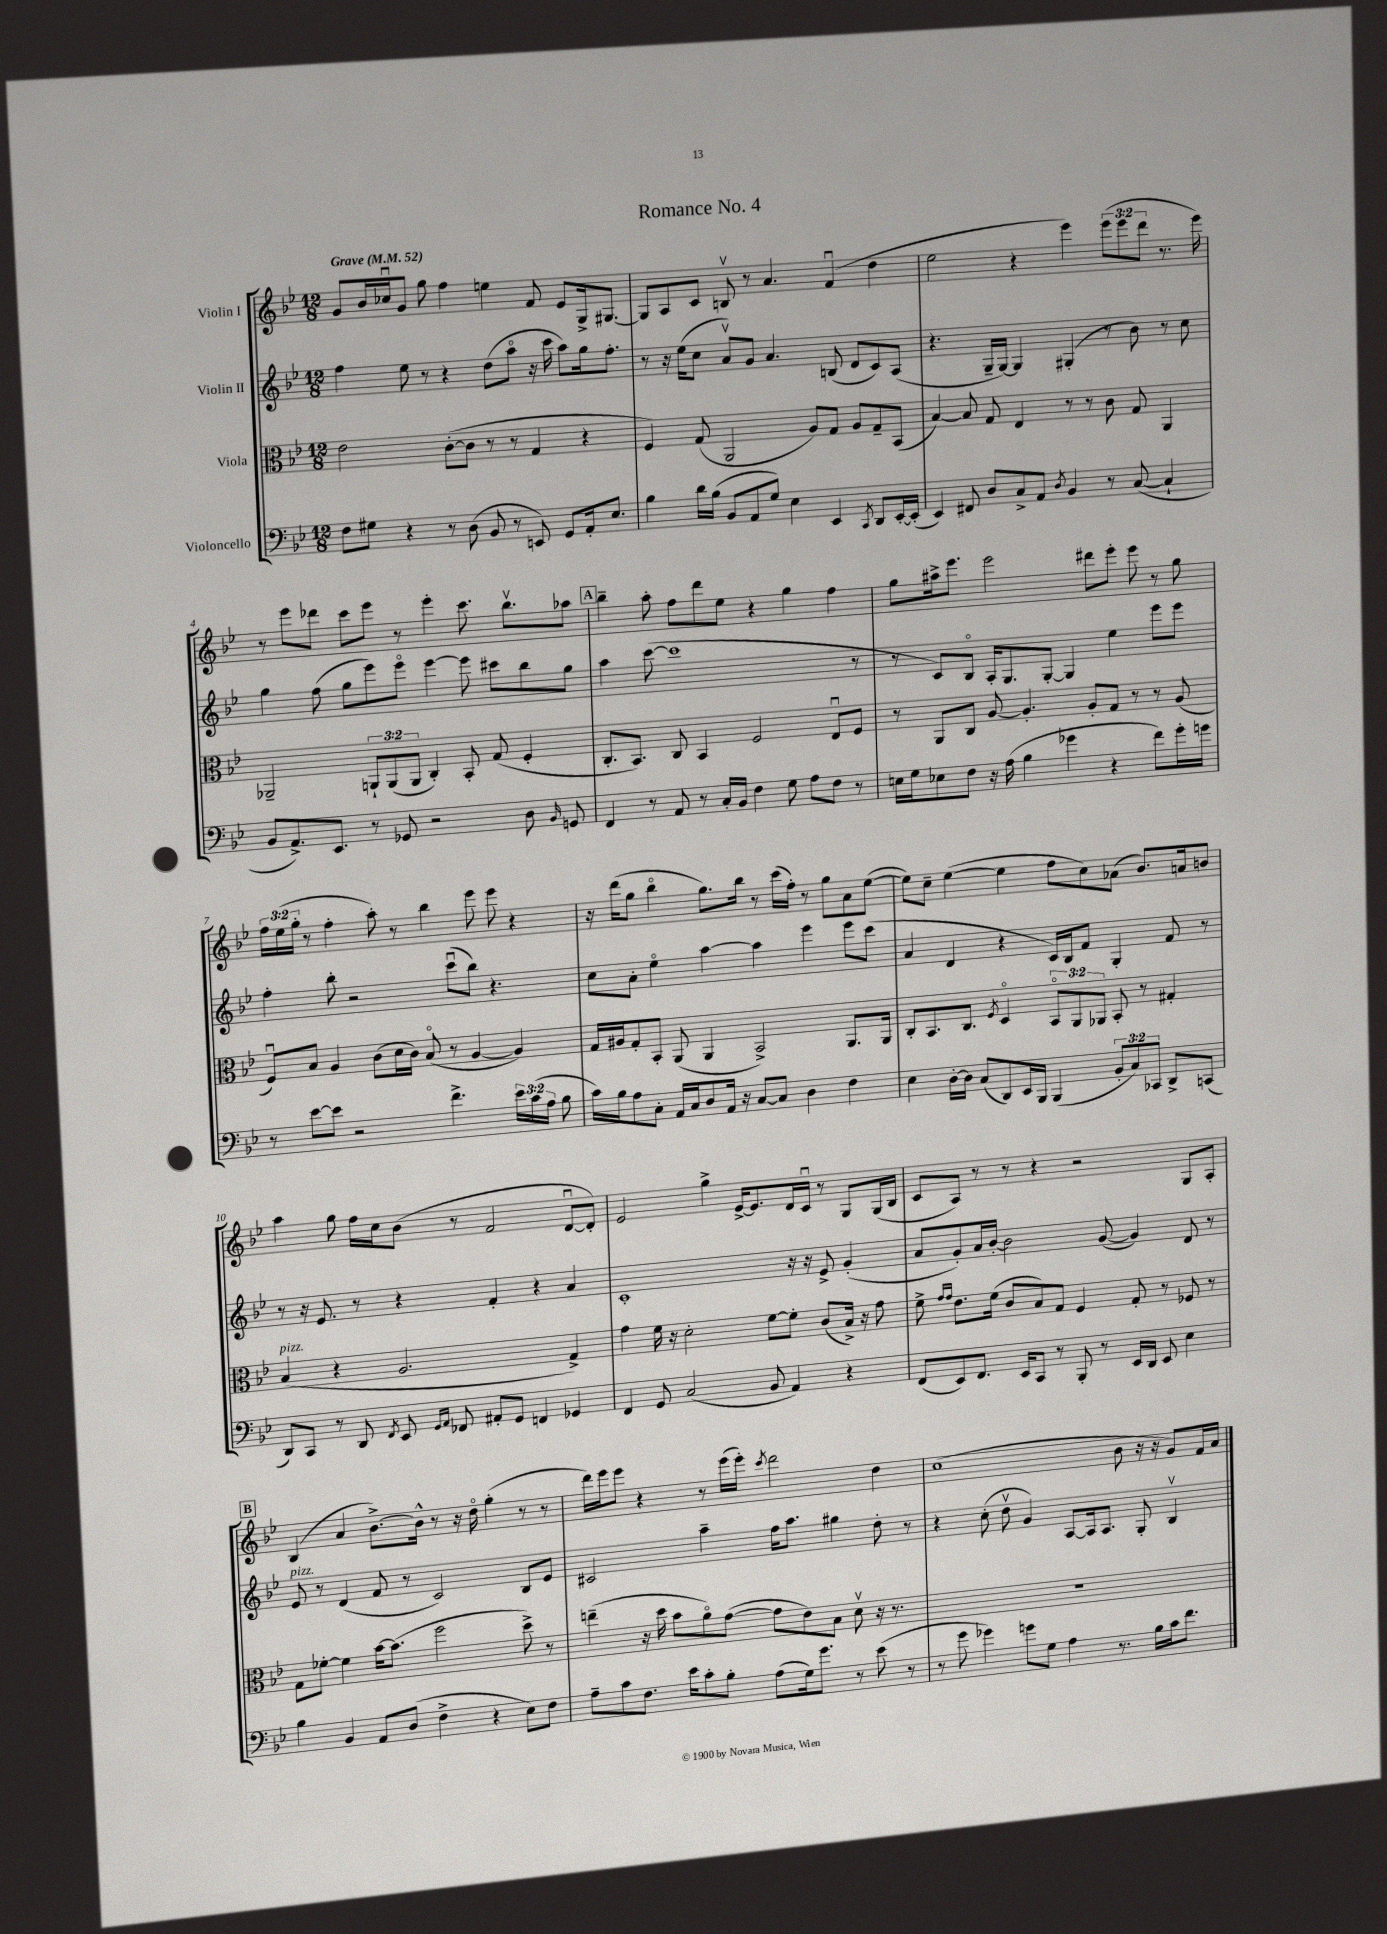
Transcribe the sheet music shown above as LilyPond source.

\header { title = "Romance No. 4" }
<<
\new StaffGroup <<
\new Staff = "s0" \with { instrumentName = "Violin I" } {
    \clef treble \key bes \major \numericTimeSignature \time 12/8 \override Staff.TupletNumber.text = #tuplet-number::calc-fraction-text \tempo "Grave" 4 = 52
    \autoBeamOff g'8[ bes'16 ces''16\downbow g'8] g''8 f''4 e''4 f'8 ees'8[ g16-> gis8.]~ |
    gis8[ a8 c'8] b8\upbow r8 a'4. f'4\downbow( d''4 |
    ees''2 r4 ees'''4) \tuplet 3/2 { ees'''8[( ees'''8 d'''8] } r8. ees'''16) |
    r8 ees'''8[ des'''8] c'''8[ ees'''8] r8 ees'''4-. c'''8. bes''8.[\upbow aes''8] |
    \mark \markup { \box "A" } bes''4-- a''8-. f''8[ d'''8 ees''8] r4 g''4 f''4 |
    g''8[ ais''16-> ees'''8.] ees'''2 dis'''8[ ees'''8]-. ees'''8 r8 g''8 |
    \tuplet 3/2 { f''16[ ees''16( g''16]-. } r8 f''4-. a''8-.) r8 bes''4 ees'''8 ees'''8 r4 |
    r16 d'''16[( g''8] bes''4\flageolet g''8.[) bes''16] r8 c'''16[( f''16]-.) r8 g''8[ a'8 ees''8]~( |
    ees''8[) c''8]-- ees''4~( ees''4 f''8[ c''8) aes'8]( bes'8.[) a'16 b'8] |
    a''4 g''8 f''16[ c''16 bes'8]( r8 f'2 d'8[~\downbow d'8]-.) |
    ees'2 g''4-> ees'16[~-> ees'8. d'16 c'16]\downbow r8 g8[ g16( bes16] |
    c'8[ a8]) r8 r8 r4 r2 g8[ a8]-. |
    \mark \markup { \box "B" } bes4( a'4 bes'8.[~->) bes'16]-^ r8 r16 d''16\flageolet g''4-.( r8 r8 |
    d'''16[) ees'''16 ees'''8] r4 r8 ees'''16[( ees'''16]-.) \acciaccatura { c'''8 } d'''2 d''4 |
    c''1( bes'8 r16 r16 g'8[) f'16 a'16] \bar "|." |
}
\new Staff = "s1" \with { instrumentName = "Violin II" } {
    \clef treble \key bes \major \numericTimeSignature \time 12/8
    \autoBeamOff f''4 ees''8 r8 r4 d''8[( a''8]\flageolet r16 c'''16 a''8[) g''16 f''8.]-. |
    r8 r16 ees''16[( c''8] a'8[\upbow) g'8] a'4. b8( d'8[ c'8) a8]( |
    r4. g16[-- g16]~) g4 gis4-.( r8 bes'8) r8 c''8 |
    g''4 f''8( g''8[ ees'''8) ees'''8]\flageolet ees'''4~ ees'''8 cis'''8[ bes''8 g''8] |
    \mark \markup { \box "A" } a''4 c'''8~( c'''1 r8 |
    r8 c'8[) bes8]\flageolet a16[-. g8. g8]~-. g4 ees''4 ees'''8[ ees'''8] |
    f''4-. bes''8-. r2 c'''8[\downbow( bes''8]) r4. |
    c''8[ a'8]-. ees''4\flageolet a''4~ a''4 ees'''4 ees'''8[ c'''8]( |
    a'4 d'4 r4 c'16[) bes16 f'8] g4-. f'8 r8 |
    r8 r16 ees'8. r8 r4 f'4-. r4 a'4 |
    c'1-. r16 r16 ees'8-> g'4-.( |
    a'8[ g'8-.) a'16 bes'16]~-. bes'2 g'8~( g'4) d'8 r8 |
    \mark \markup { \box "B" } ees'8^\markup { \italic "pizz." } r8 d'4( f'8 r8 c'2) bes8[ ees'8] |
    cis'2 a''4-- f''16[ a''8.] gis''4 d''8-. r8 |
    r4 c''8-.( d''8\upbow g'4) a8[~ a16 a8.] g8-. bes4\upbow \bar "|." |
}
\new Staff = "s2" \with { instrumentName = "Viola" } {
    \clef alto \key bes \major \numericTimeSignature \time 12/8 \override Staff.TupletNumber.text = #tuplet-number::calc-fraction-text
    \autoBeamOff ees'2 c'8[~-.( c'8] r8 r8 g4 r4 |
    f4) g8( a,2 a8[) g8] a8[ g8-- bes,8]( |
    bes4~) bes8 g8 ees4 r8 r8 c'8 g8 a,4 |
    aes,2-- \tuplet 3/2 { a,8[-! a,8( a,8] } c4-.) bes,8-. g8( f4-. |
    \mark \markup { \box "A" } c8.[-. bes,8.]) c8 bes,4 f2 ees8[\downbow f8] |
    r8 a,8[ c8] a8~ a4.-. a8[-. g8] r8 r8 a8( |
    f8[\downbow) bes8] a4 c'8[( d'16 c'16]) bes8\flageolet( r8 a4~ a4) |
    g16[ ais16 g8-. bes,8]-. a,8( a,4 bes,2->) a,8.[ a,16] |
    c8[-. bes,8. c8.] \acciaccatura { f8 } d4\flageolet \tuplet 3/2 { bes,8[\flageolet a,8 aes,8] } bes,8-. r8 gis4-. |
    bes4^\markup { \italic "pizz." }( r4 a2. g4->) |
    g'4 f'16 r16 d'2-. f'8[~ f'8]-. c'8[( bes16]->) r16 g'8 |
    f'8-> \grace { g'16[ g'16] } ees'8.[ f'16]( c'8[ bes8) g8] f4 g8-. r8 fes8 r8 |
    \mark \markup { \box "B" } g8[ fes'8]~-. fes'4 bes'16[~ bes'8.]( f''2 d''8->) r8 |
    e''4--( r16 d''16 bes'8[ a'8\flageolet) g'8]~( g'8[ ees'8) bes8] d'8\upbow r16 r8. |
    R1. \bar "|." |
}
\new Staff = "s3" \with { instrumentName = "Violoncello" } {
    \clef bass \key bes \major \numericTimeSignature \time 12/8 \override Staff.TupletNumber.text = #tuplet-number::calc-fraction-text
    \autoBeamOff f8[ gis8] r4 r8 d8( bes,8 r8 e,8) g,8[ a,16-. ees8.] |
    bes4 d'16[ bes16]( bes,8[ a,8 g8]) ees4 ees,4 \acciaccatura { c,8 } d,8[ ees,16~-. ees,16]-.( |
    ees,4) fis,8 d8[ c8-> a,8] \acciaccatura { d8 } bes,4 r8 c8~( c4-! |
    bes,8[ a,8.->) ees,8.] r8 ges,8 r2 d8 \grace { bes,16 } g,8 |
    \mark \markup { \box "A" } f,4 r8 a,8 r8 c16[-. bes,16] f4 g8 a8[ f8] r8 |
    e16[ g16 ees8 f8] r16 a16( bes4 ges'4 r4 f'8[) ges'16-. g'16] |
    r8 ees'8[~ ees'8] r2 f'4.-> \tuplet 3/2 { ees'16[ c'16( a16] } bes8 |
    c'16[) bes16 a8 c8]-. a,16[ c16 d8 a,16] r16 c8[~ c8] d4 f4 |
    ees4 d16[~-. d16] c8[( d,8) ees,16 bes,,16] bes,,4( \tuplet 3/2 { bes,8[-. c8) ces,8] } d,8[-> c,8]( |
    d,8[) c,8] r8 d,8 \acciaccatura { f,8 } ees,8 \grace { g,16[ a,16] } fes,8 ais,8[-. g,8] f,4 ges,4 |
    f,4 g,8 c2( bes,8 a,4) r4 |
    f,8[( ees,8) f,8.] ees,16[ c,8] r8 bes,,8-. r8 ees,16[ d,16] ees,8 ees4 |
    \mark \markup { \box "B" } bes4 bes,4 a,8[ d8]( f4-> r4 ees8[) f8] |
    a8[-- c'8 f8.] ees'16[ c'8-. bes8]-. a8[( g16) g'8.] r8 ees'8( r8 |
    r8 g'8 ges'4) g'8[ g8] a4 r8. bes16[ c'16 f'8.] \bar "|." |
}
>>
>>
